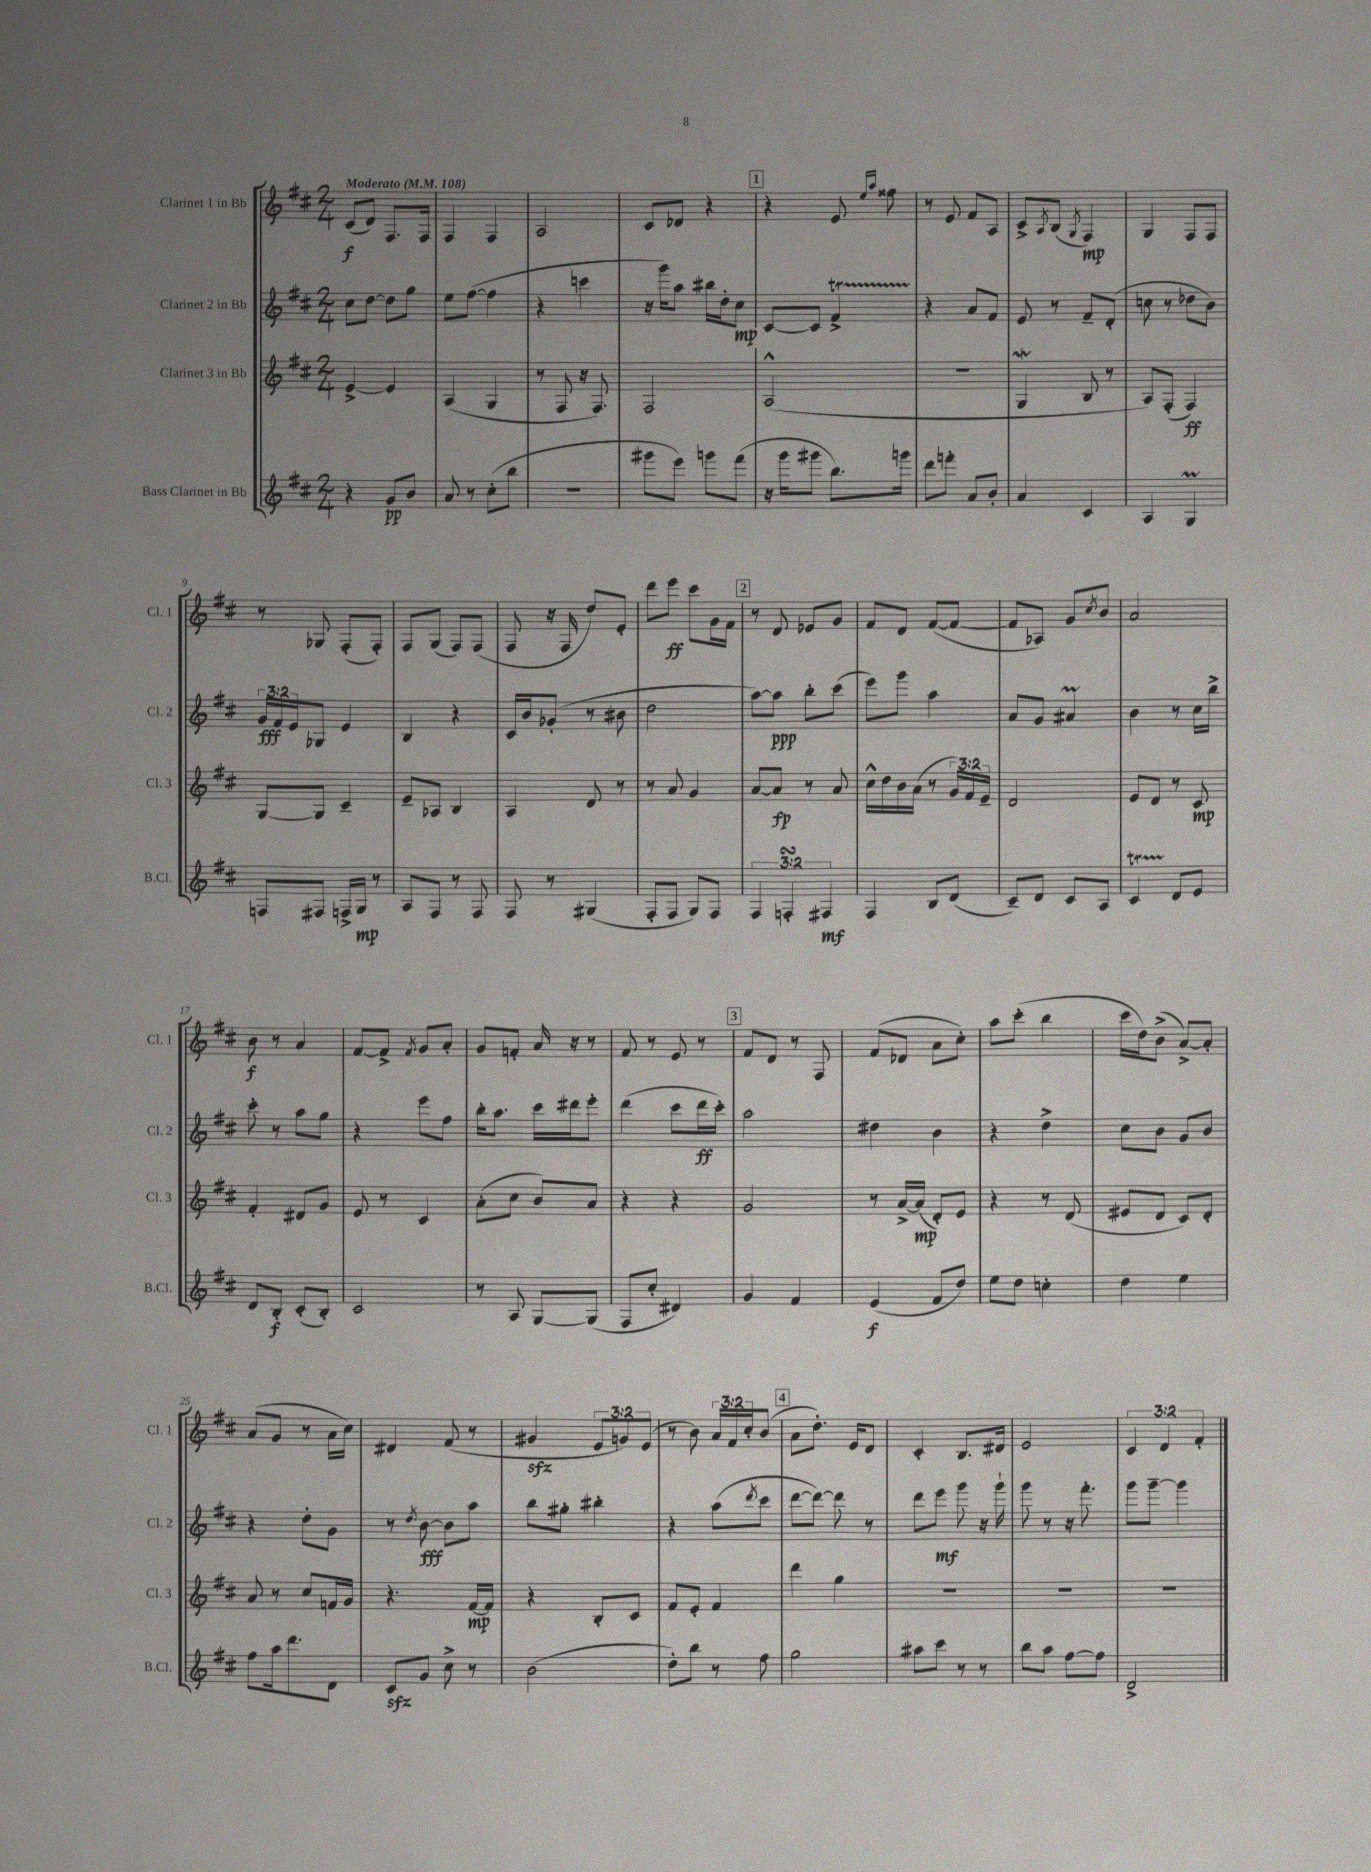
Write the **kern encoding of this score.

**kern	**kern	**kern	**kern
*staff4	*staff3	*staff2	*staff1
*clefG2	*clefG2	*clefG2	*clefG2
*k[f#c#]	*k[f#c#]	*k[f#c#]	*k[f#c#]
*M2/4	*M2/4	*M2/4	*M2/4
*MM108	*MM108	*MM108	*MM108
4r	[4e^/	8cc#\L	(8c#/L
.	.	[8dd\J	8d/J)
8g/L	4e/]	8dd\]L	8.F#/L
8b/J	.	8gg\J	.
.	.	.	16F#/Jk
=	=	=	=
8a/	(4A/	8ee\L	4F#/
8r	.	([8ff#\J	.
(8cc#'\L	4G/	4ff#\]	4F#/
8bb\J	.	.	.
=	=	=	=
2r	8r	4r	2A/
.	8F#/	.	.
.	16r	4ccc\	.
.	8.F#/)	.	.
=	=	=	=
8ggg#\L	2F#/	16r	8c#/L
.	.	16ggg\LK)	.
8eee\J)	.	8aa\J	8d-/J
8ggg\L	.	16bb#\LL	4r
.	.	16dd'\J	.
(8fff#\J	.	8cc#\J	.
=	=	=	=
16r	(2A^^/	[8c#/L	4r
16ggg\LK	.	.	.
8ggg#\J	.	8c#/]J	.
8.bb\L)	.	4f#^/	8e/
.	.	.	16qqee/LL
.	.	.	16qqaa/JJ
.	.	.	8ff##\
16ggg\Jk	.	.	.
=	=	=	=
8ddd\L	2r	4r	8r
8fff'\J	.	.	8e/
8a/L	.	8a/L	8f#/L
8b'/J	.	8f#/J	8A/J
=	=	=	=
4a/	4G/	8e/	8c#^/L
.	.	.	8qA/
.	.	8r	(8B/J
.	.	.	8qG/
4c#/	8B/	8f#~/L	4F#/)
.	8r	(8d'/J	.
=	=	=	=
4A/	8A/L)	8cc\	4G/
.	(8F#'/J	8r	.
4G/	4F#/)	8dd-\L	8F#/L
.	.	8b\J)	8F#/J
=	=	=	=
8F/L	[8G/L	24g/LL	8r
.	.	24f#/	.
.	.	24e/J	.
8F#/J	8G/]J	8G-/J	8G-/
16F^/LL	4c#~/	4e/	(8F#'/L
16G/JJ	.	.	.
8r	.	.	8F#'/J)
=	=	=	=
8A/L	8e~/L	4B/	8F#/L
8F#/J	8A-/J	.	(8G/J
8r	4B/	4r	8F#/L)
8F#/	.	.	(8F#/J
=	=	=	=
8F#/	4A/	16c#/LL	8F#/
.	.	16b/J	.
8r	.	(8g-'/J	16r
.	.	.	16F#/
(4G#/	8d/	8r	8dd/L)
.	8r	8b#\	8e'/J
=	=	=	=
8F#'/L	8r	2dd\	8ddd\L
8F#/J	8a/	.	8eee\J
8G/L)	4g/	.	8ccc#\L
8F#/J	.	.	16g\L
.	.	.	16f#\JJ
=	=	=	=
6F#/	[8a/L	[8aa\L)	8r
.	8a/]J	8aa\]J	8d/
6F'/	.	.	.
.	8r	8bb'\L	8e-/L
6F#/	.	.	.
.	8a/	(8ccc#\J	8g/J
=	=	=	=
4F#/	16cc#^^\LL	8eee\L)	8f#/L
.	16dd\	.	.
.	16b\	8ggg\J	8d/J
.	(16a\JJ	.	.
8B/L	8r	4aa\	([8f#/L
(8d/J	24g/LL)	.	8f#/_J
.	24f#/	.	.
.	24e~/JJ	.	.
=	=	=	=
8c#~/L)	2d/	8a/L	8f#/]L
8d/J	.	8g/J	8A-/J)
8c#/L	.	4a#/	8g/L
.	.	.	8qcc#/
8A/J	.	.	8b/J
=	=	=	=
4c#/	8e/L	4b\	2a/
.	8d/J	.	.
8d/L	8r	8r	.
8e/J	8c#/	16cc#\LL	.
.	.	16bb^\JJ	.
=	=	=	=
8d/L	4f#'/	8ccc#'\	8b\
8B'/J	.	8r	8r
(8c#'/L	8d#/L	8aa\L	4a/
8B'/J)	8g/J	8gg\J	.
=	=	=	=
2c#/	8e/	4r	[8f#/L
.	8r	.	8f#^/]J
.	.	.	8qf#/
.	4c#/	8eee\L	8g/L
.	.	8ff#\J	8a'/J
=	=	=	=
8r	(8a'\L	16bb'\LK	8g/L
.	.	8.aa\J	.
8A/	8cc#\J	.	8f'/J
[8G/L	8b/L)	16ccc#\LL	16a/
.	.	16ddd#\J	16r
(8G/]J	8a/J	8eee'\J	8r
=	=	=	=
8F#/L	4r	(4ddd\	8f#/
8cc#'/J	.	.	8r
4d#/)	4r	8ccc#\L	8e/
.	.	16ddd\L	8r
.	.	16ccc#'\JJ)	.
=	=	=	=
4g/	2g/	2aa\	8f#/L
.	.	.	8d/J
4f#/	.	.	8r
.	.	.	8F#/
=	=	=	=
(4e/	8r	4dd#\	(8f#/L
.	[16a^/LL	.	8d-/J
.	(16a/]JJ	.	.
8f#/L	8d'/L)	4b\	8a\L
8dd/J)	8e/J	.	8cc#'\J)
=	=	=	=
8ee\L	4r	4r	8aa\L
8dd\J	.	.	(8ccc#'\J
4cc'\	8r	4dd^\	4bb\
.	(8d/	.	.
=	=	=	=
4dd\	8e#/L	8cc#\L	16ccc#\LL
.	.	.	16dd\J)
.	8d/J	8b\J	(8b^\J
4ee\	8c#/L)	8g/L	[8a^/L)
.	8d'/J	8b/J	8a'/]J
=	=	=	=
8ff#\L	8a/	4r	(8a/L
16aa\k	8r	.	8g/J
8.ddd\	.	.	.
.	8cc#/L	8dd'\L	8r
8d\J	16f/L	8g\J	16a\LL
.	16g/JJ	.	16cc#\JJ)
=	=	=	=
8c#/L	4.r	8r	4d#/
.	.	8qdd/	.
8g/J	.	[8b\	.
8cc#^\	.	8b\]L	(8f#/
8r	[16f#/LL	8aa\J	8r
.	16f#/]JJ	.	.
=	=	=	=
(2b\	4r	8bb\L	4g#/
.	.	8gg#'\J	.
.	8B'/L	4bb#'\	12e/L
.	.	.	12g/)
.	8c#/J	.	.
.	.	.	(12e/J
=	=	=	=
8dd'\L)	8f#/L	4r	8r
8bb\J	8e'/J	.	8b\)
8r	4f#/	(8aa\L	24a/LL
.	.	.	24f#/
.	.	.	24cc#'/J
.	.	8qddd/	.
8ff#\	.	8ccc#\J	(8b/J
=	=	=	=
2gg\	4ddd\	[8ddd\L	8a\L
.	.	8ddd\_J)	8.dd'\J)
.	4gg\	8ddd\]	.
.	.	.	16e/LK
.	.	8r	8d/J
=	=	=	=
8aa#\L	2r	8ddd\L	4c#'/
8ccc#\J	.	8eee\J	.
8r	.	8ggg\	8.B/L
8r	.	16r	.
.	.	16ggg`\	16d#/Jk
=	=	=	=
8bb\L	2r	8ggg\	2e/
8aa\J	.	8r	.
[8ff#\L	.	16r	.
.	.	8.fff#'\	.
8ff#\]J	.	.	.
=	=	=	=
2d^/	2r	8ggg\L	6c#/
.	.	[8ggg~\J	.
.	.	.	6d/
.	.	4ggg\]	.
.	.	.	6f#'/
==	==	==	==
*-	*-	*-	*-
